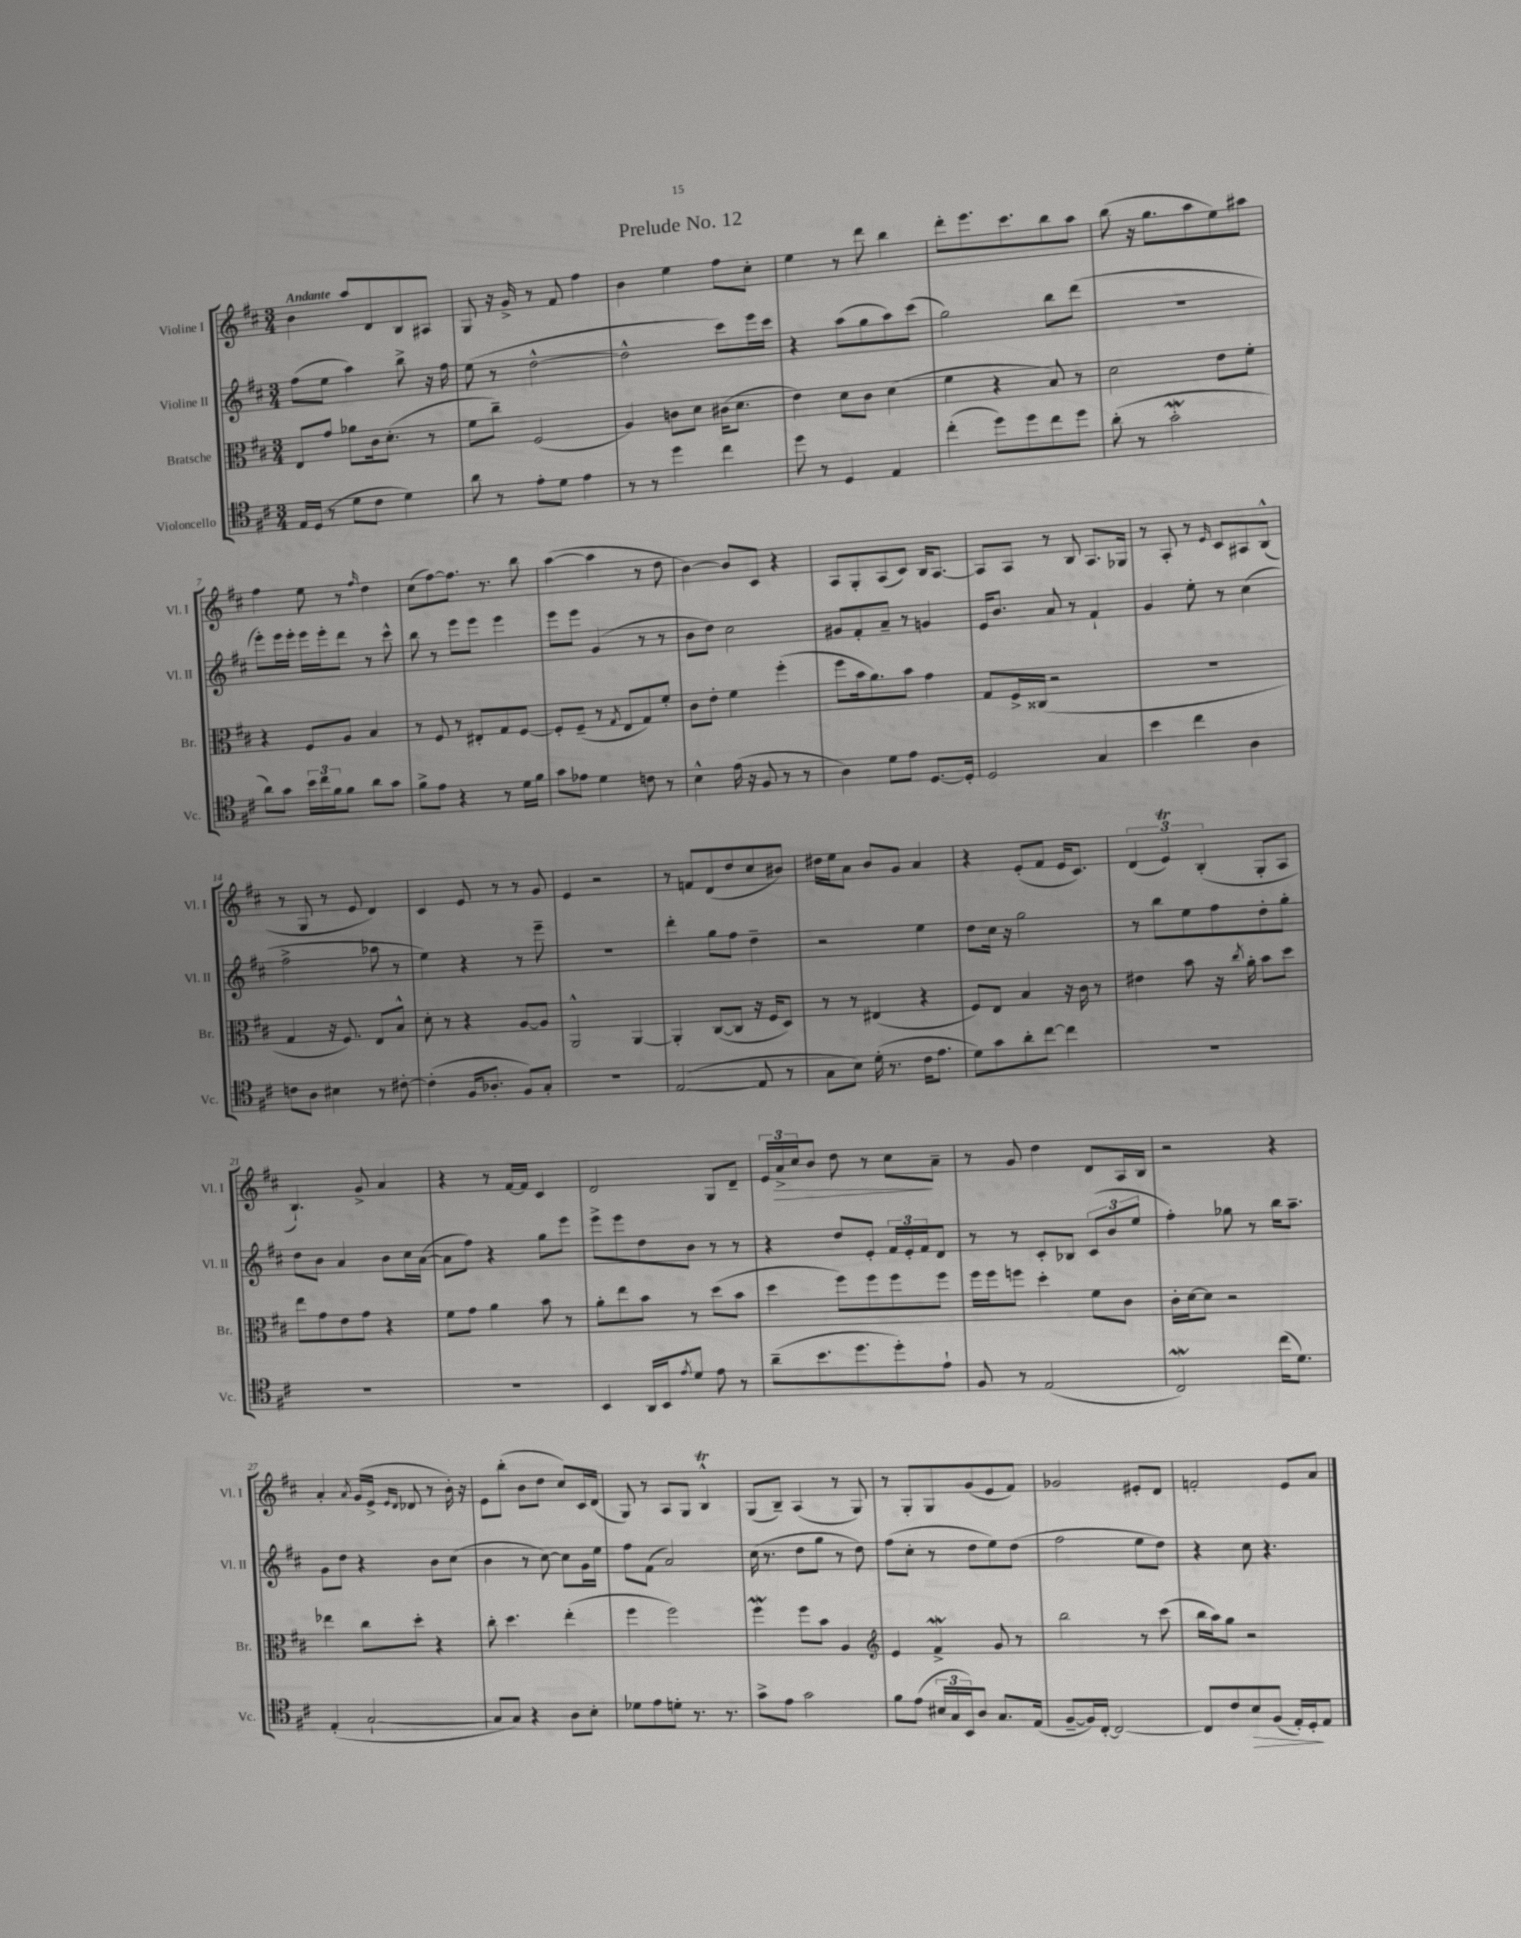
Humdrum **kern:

**kern	**kern	**kern	**kern
*staff4	*staff3	*staff2	*staff1
*clefC4	*clefC3	*clefG2	*clefG2
*k[f#c#]	*k[f#c#]	*k[f#c#]	*k[f#c#]
*M3/4	*M3/4	*M3/4	*M3/4
16E/LL	8E/L	(8ff#\L	4b\
(16D/JJ	.	.	.
8r	8g/J	8ee\J	.
8d\L	8a-\L	4aa\)	8aa/L
8c#\J	16c#\k	.	8d/
.	(8.d'\J	.	.
4d\)	.	8bb^\	8B/
.	8r	16r	8A#/J
.	.	16ff#\	.
=	=	=	=
8a\	8f#\L	(8ee\	8G/
8r	8cc#~\J)	8r	16r
.	.	.	16g^/
8e'\L	(2F#/	[2dd^^\	8r
8d\J	.	.	8f#/
4e\	.	.	4ff#\
=	=	=	=
8r	4A/)	2dd^^\]	4b\
8r	.	.	.
4dd\	8c\L	.	4ee\
.	8d\J	.	.
4cc#\	(16c#\LK	8ccc#\L)	8ff#\L
.	8.d\J	.	.
.	.	16eee\L	8cc#'\J
.	.	16ccc#\JJ	.
=	=	=	=
8dd\	4e\)	4r	4ee\
8r	.	.	.
4D/	8d\L	(8aa\L	8r
.	8c#\J	8gg\	8ddd\
4E/	(4d\	8aa\)	4bb\
.	.	(8ccc#\J	.
=	=	=	=
(4cc#'\	4f#\	2gg\)	8ddd'\L
.	.	.	8.eee\
8dd\L)	4r	.	.
.	.	.	8.ccc#\
8dd\	.	.	.
8cc#\	8B/)	8bb\L	8bb\
8dd\J	8r	(8ddd\J	8aa\J
=	=	=	=
(8a'\	2d\	2.r	(8bb\
8r	.	.	16r
.	.	.	8.gg\L
2g'\	.	.	.
.	.	.	8aa\
.	8e\L	.	8ee\)
.	8f#'\J	.	8aa#\J
=	=	=	=
8a\L)	4r	8eee'\L)	4ff#\
8g\J	.	16eee\L	.
.	.	16eee'\JJ	.
24b\LL	8F#/L	16eee\LL	8ee\
24cc#\	.	.	.
.	.	16eee'\J	.
24f#\J	.	.	.
8f#\J	8A/J	8ddd\J	8r
.	.	.	16qqff#/
8a\L	4B/	8r	4dd\
8g\J	.	8ccc#^^\	.
=	=	=	=
8f#^\L	8r	8bb\	(8cc#\L
8e\J	8F#/	8r	[8ff#\)
4r	8r	8eee\L	8.ff#\]J
.	8E#'/L	8eee\J	.
.	.	.	8.r
8r	8G/	4eee\	.
16d\LL	[8F#/J	.	8bb\
16f#\JJ	.	.	.
=	=	=	=
8g\L	8F#'/]L	8eee\L	([4aa\
8e-\J	(8F#~/J	8eee\J	.
4d\	8r	(4g/	4aa\]
.	8qG/	.	.
.	8E/L	.	.
8c\	8G/)	8r	8r
8r	8f#'/J	8r	8dd\
=	=	=	=
4B^^\	8c#\L	8b\L	[4b\)
.	8e'\J	8dd\J)	.
(16e\	4f#\	2cc#\	8b/]L
16r	.	.	.
8F#/	.	.	8c#/J
8r	(4ff#'\	.	4r
8r	.	.	.
=	=	=	=
4A\)	8ff#\L	8g#/L	8A/L
.	16b\k	8f#'/	8G'/
.	8.a\)	.	.
8d\L	.	8a~/J	(8A/
8e\J	8b\J	8r	8c#/J)
[8.D/L	4g\	4g/	16B/LK
.	.	.	[8.A/J
16D'/]Jk	.	.	.
=	=	=	=
2D/	8G/L	16e/LK	8A/]L
.	.	8.b/J	.
.	16F#^/L	.	8A/J
.	(16C##/JJ	.	.
.	2r	8a/	8r
.	.	8r	8B/
4G/	.	4f#`/	8.A/L
.	.	.	16G-/Jk
=	=	=	=
4b\	2.r	4g/	8r
.	.	.	8A'/
4cc#\	.	8ee'\	8r
.	.	.	16qqe/
.	.	8r	8c#/L
4A\	.	(4cc#\	8A#/
.	.	.	(8B^^/J
=	=	=	=
8c\L	4G/	2ff#^\	8r
8A\J	.	.	8G/
4B#\	16r	.	8r
.	8.F#/)	.	.
.	.	.	8e/
8r	8E/L	8aa-\	4d/)
[8c#'\	8B^^/J	8r	.
=	=	=	=
(4c#'\]	8d'\	4ee\)	4c#/
.	8r	.	.
16F#/LK	4r	4r	8e/
8.A-'/J	.	.	.
.	.	.	8r
8F#/L)	[8A/L	8r	8r
8G'/J	8A/]J	8eee~\	8g/
=	=	=	=
2.r	2AA^^/	2.r	4e/
.	.	.	2r
.	[4AA/	.	.
=	=	=	=
([2E/	4AA'/]	4ddd'\	8r
.	.	.	8f/L
.	([8C#/L	8gg\L	(8d/
.	8C#/]J	8ff#\J	8dd/
8E/]	16r	4dd~\	8cc#/
.	16F#/LK	.	.
8r	8D/J)	.	8b#/J)
=	=	=	=
8G\L	8r	2r	16dd#\LL
.	.	.	16ee\J
8B\J)	8r	.	8a\J
(16d'\	(4E#/	.	8b/L
8.r	.	.	.
.	.	.	8g/J
16c#\LK	4r	4ee\	4a/
8.e\J	.	.	.
=	=	=	=
8d\L)	8F#/L)	8dd\L	4r
8g\	8E/J	16cc#\Jk	.
.	.	16r	.
8a'\	4B/	2gg\	(8e'/L
[8cc#\J	.	.	8f#/J
4cc#\]	16r	.	16e/LK
.	16c#\	.	8.c#/J)
.	8r	.	.
=	=	=	=
2.r	4e#\	8r	(6d/
.	.	8bb\L	.
.	.	.	6e/)
.	8b\	8ee\	.
.	.	.	(6B'/
.	16r	8ff#\	.
.	8qcc#/	.	.
.	16a'\	.	.
.	8b\L	8dd'\	8G'/L
.	8dd\J	8gg'\J	8A/J
=	=	=	=
2.r	8ee\L	8dd\L	4.B`/)
.	8g\	8b\J	.
.	8e\	4a/	.
.	8g\J	.	8g^/
.	4r	8b\L	4a/
.	.	16cc#\L	.
.	.	([16a\JJ	.
=	=	=	=
2.r	8f#\L	8a\]L	4r
.	8g\J	8ff#\J)	.
.	4a\	4r	8r
.	.	.	[16f#/LL
.	.	.	16f#/]JJ
.	8b\	8gg\L	4c#/
.	8r	8eee\J	.
=	=	=	=
4BB/	8a'\L	8eee^\L	2d/
.	8ee\	8eee\	.
16AA/LL	8b\J	8dd\	.
16BB/J	.	.	.
8qe/	.	.	.
8d/J	8r	8b\J	.
8e\	(8dd\L	8r	8G/L
8r	8b\J	8r	8d~/J
=	=	=	=
(8a~\L	4dd\	4r	24e/LL
.	.	.	24a^/
.	.	.	24cc#/J
8.b\	.	.	8b/J
.	8ff#\L)	8dd/L	8dd\
8.dd\	.	.	.
.	8ff#\	8e'/J	8r
8dd'\)	8ff#\	24f#/LL	8cc#\L
.	.	24e'/	.
.	.	24f#/J	.
8e`\J	8ff#\J	8d/J	8a~\J
=	=	=	=
8F#/	16ff#\LL	8r	8r
.	16ff#\J	.	.
8r	8ff\J	8r	8g/
(2E/	4dd'\	8c#'/L	4dd\
.	.	8B-/J	.
.	8f#\L	(12c#/L	8d/L
.	.	12b/	.
.	8c#\J	.	16A/L
.	.	12ee/J	.
.	.	.	16B/JJ
=	=	=	=
2C#/)	16c#'\LL	4ff#'\)	2r
.	[16d\J	.	.
.	8d\]J	.	.
.	2r	8gg-\	.
.	.	8r	.
(16cc#\LK	.	16bb\LK	4r
8.d\J)	.	8.aa~\J	.
=	=	=	=
(4E'/	4ee-\	8g\L	4a'/
.	.	8dd\J	.
.	.	.	8qa/
[2G`/	8cc#\L	4r	(16g/LL
.	.	.	16e^/JJ
.	.	.	16qqe/LL
.	.	.	16qqd/JJ
.	8dd'\J	.	8d-/
.	4r	8b\L	8r
.	.	(8cc#\J	16b'\)
.	.	.	16r
=	=	=	=
8G/]L	8cc#'\	4b\	8e\L
8G/J)	4.dd\	.	(8bb'\J
4r	.	8r	8b\L
.	.	[8cc#\)	8dd\J
8A\L	(4ee'\	8cc#\]L	8cc#/L)
8B'\J	.	16g\L	16c#/L
.	.	16ee\JJ	(16d/JJ
=	=	=	=
8d-\L	4ff#\	8ff#\L	8G/)
8e\	.	(8f#\J	8r
8d'\J	2ff#\)	2a/)	8A/L
8.r	.	.	8G/J
.	.	.	4B^^/
8.r	.	.	.
=	=	=	=
8g^\L	4ff#\	(16cc#\	(8G/L
.	.	8.r	.
8e\J	.	.	8B~/J)
2g\	8ff#\L	8dd\L	(4A/
.	8b\J	8gg\J	.
.	4A/	8r	8r
.	.	8dd\)	8G/)
=	=	=	=
*	*clefG2	*	*
8f#\L	4e/	(8ff#\L	8r
(8e\J	.	8cc#'\J	8G'/L
24B#/LL	4f#^/	8r	8G/
24G/	.	.	.
24BB/J)	.	.	.
8A/J	.	8dd\L	(8g/
8.G/L	8g/	8ee\)	8e/
.	8r	(8dd\J	8f#/J)
(16E/Jk	.	.	.
=	=	=	=
[8F#~/L	2bb\	2ff#\	2g-/
16F#/]L)	.	.	.
[16C#'/JJ	.	.	.
2C#/_	.	.	.
.	8r	8ee\L	8e#'/L
.	(8ccc#\	8dd\J)	8d/J
=	=	=	=
8C#/]L	16bb\LL	4r	2f'/
.	16aa\J)	.	.
8c#/	8gg\J	.	.
8B/	2r	8cc#\	.
(8F#/J	.	4.r	.
16E'/LL)	.	.	8e/L
16D'/J	.	.	.
8E/J	.	.	8a/J
==	==	==	==
*-	*-	*-	*-
